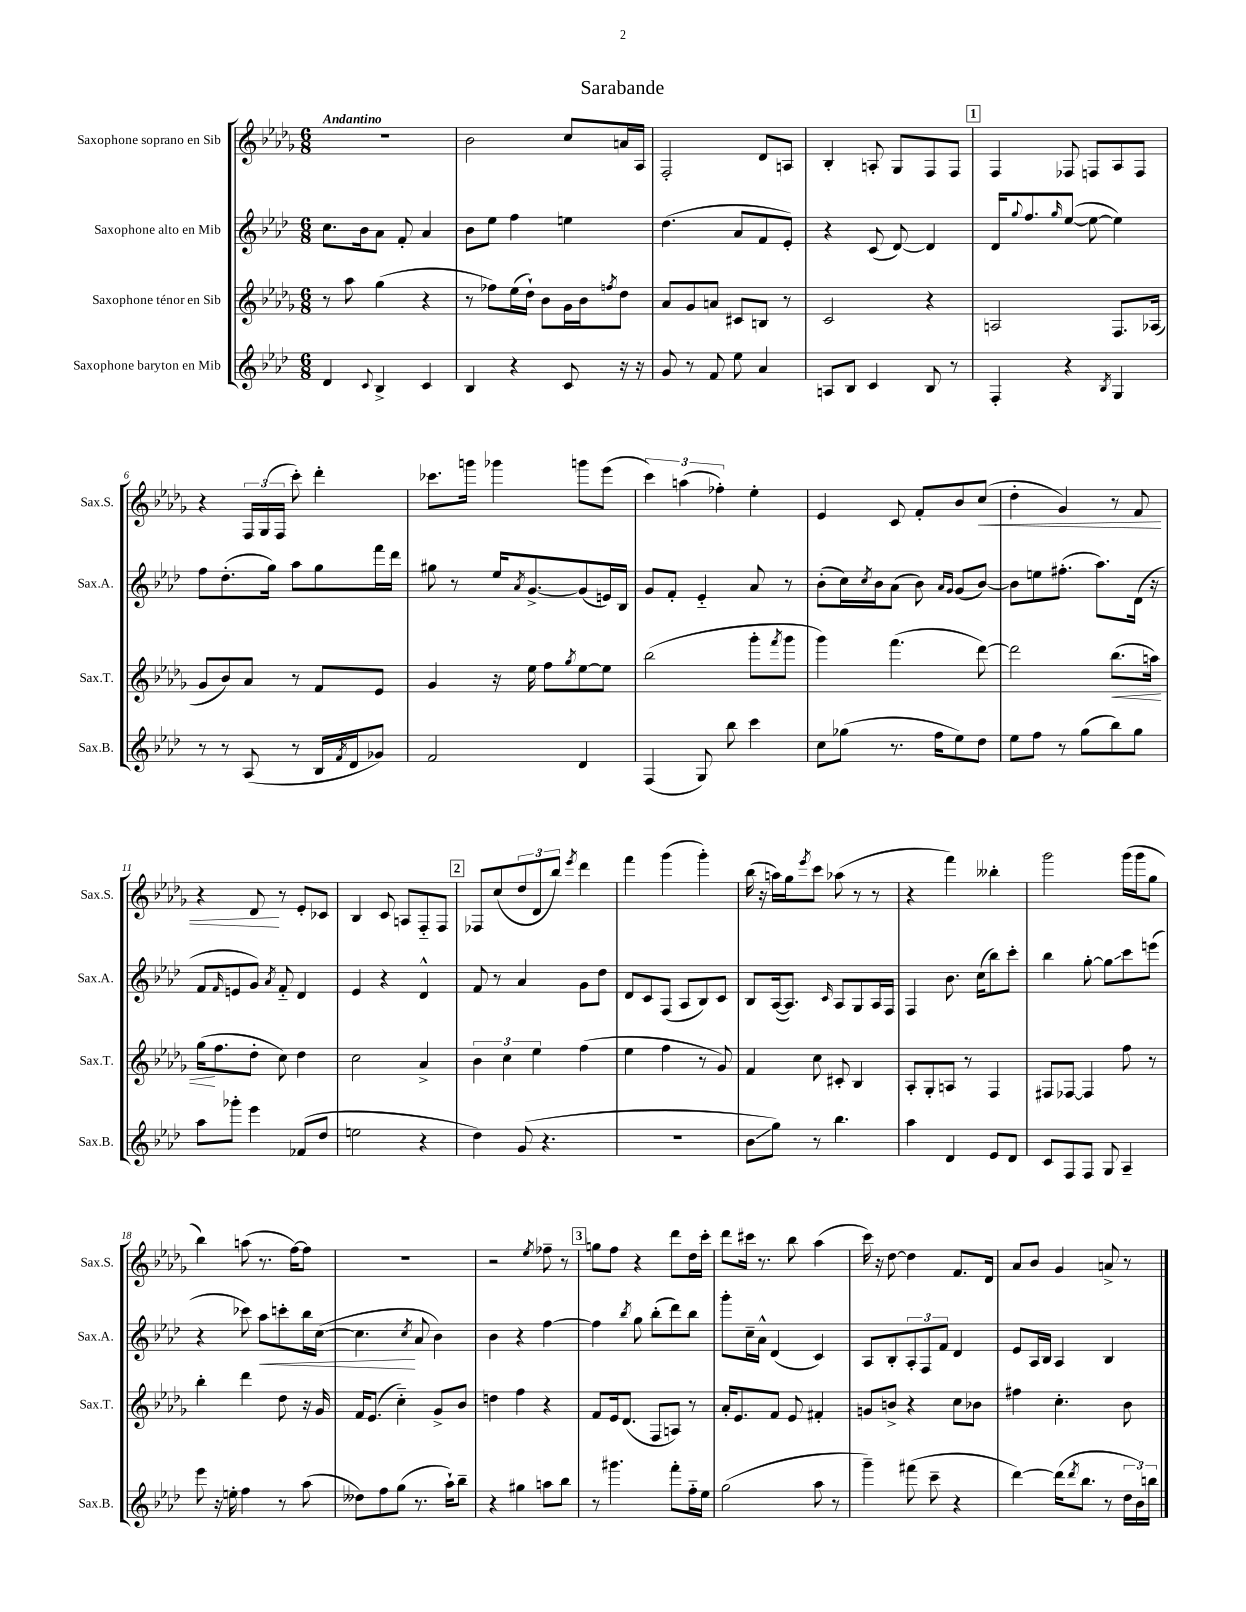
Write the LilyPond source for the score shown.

\header { title = "Sarabande" }
<<
\new StaffGroup <<
\new Staff = "s0" \with { instrumentName = "Saxophone soprano en Sib" shortInstrumentName = "Sax.S." } {
    \clef treble \key des \major \numericTimeSignature \time 6/8 \tempo "Andantino"
    R2. |
    bes'2 c''8 a'16 aes16 |
    f2-. des'8 a8 |
    bes4-. a8-. ges8 f8 f8 |
    \mark \markup { \box "1" } f4 fes8 f8 aes8 f8 |
    r4 \tuplet 3/2 { f16 ges16( f16 } c'''8-.) des'''4-. |
    ces'''8. g'''16 ges'''4 g'''8 ees'''8( |
    \tuplet 3/2 { c'''4) a''4( fes''4-.) } ees''4-. |
    ees'4 c'8 f'8-. bes'8 c''8\<( |
    des''4-. ges'4) r8 f'8 |
    r4 des'8\! r8 ees'8-. ces'8 |
    bes4 c'8 a8 f8-_ f8 |
    \mark \markup { \box "2" } fes8 c''8( \tuplet 3/2 { des''8 des'8 bes''8) } \acciaccatura { ees'''8 } des'''4 |
    f'''4 ges'''4( ges'''4-.) |
    bes''16( r16 a''16) ges''16 \acciaccatura { ees'''8 } c'''8 aes''8( r8 r8 |
    r4 f'''4) beses''4-. |
    ges'''2 ges'''16( ges'''16 ges''8 |
    bes''4) a''8( r8. f''16~) f''8 |
    R2. |
    r2 \acciaccatura { ees''8 } fes''8-- r8 |
    \mark \markup { \box "3" } g''8 f''8 r4 des'''8 des''16 c'''16-. |
    des'''8 cis'''16 r8. bes''8 aes''4( |
    c'''16) r16 des''8~ des''4 f'8. des'16 |
    aes'8 bes'8 ges'4 a'8-> r8 \bar "|." |
}
\new Staff = "s1" \with { instrumentName = "Saxophone alto en Mib" shortInstrumentName = "Sax.A." } {
    \clef treble \key aes \major \numericTimeSignature \time 6/8
    c''8. bes'16 aes'8 f'8-. aes'4 |
    bes'8 ees''8 f''4 e''4 |
    des''4.( aes'8 f'8 ees'8-.) |
    r4 c'8( des'8~) des'4 |
    \mark \markup { \box "1" } des'16 \appoggiatura { g''8 } f''8. \grace { g''16 } ees''8~( ees''8~ ees''4) |
    f''8 des''8.-.( g''16) aes''8 g''8 f'''16 des'''16 |
    gis''8 r8 ees''16 \acciaccatura { aes'8 } g'8.~-> g'8( e'16) bes16 |
    g'8 f'8-. ees'4-_ aes'8 r8 |
    bes'8-.( c''16) \acciaccatura { c''8 } bes'16 aes'8( bes'8) \grace { aes'16 g'16 } g'8( bes'8~) |
    bes'8 e''8 fis''8.-.( aes''8.) des'16( r16 |
    f'8 \grace { f'16 } e'8 g'8) \acciaccatura { aes'8 } f'8-_ des'4 |
    ees'4 r4 des'4-^ |
    \mark \markup { \box "2" } f'8 r8 aes'4 g'8 des''8 |
    des'8 c'8 f8( aes8 bes8) c'8 |
    bes8 aes16~( aes8.) \grace { c'16 } aes8 g8 aes16 f16 |
    f4 bes'8. c''16( bes''8) c'''8-. |
    bes''4 g''8~-. g''8\glissando c'''8 e'''8( |
    r4 ces'''8) aes''8\< c'''8-. bes''16 c''16~( |
    c''4.\! \acciaccatura { c''8 } aes'8 bes'4) |
    bes'4 r4 f''4~ |
    \mark \markup { \box "3" } f''4 \acciaccatura { bes''8 } g''8 bes''8-.( des'''8) bes''8 |
    g'''8-. c''16-- aes'16-^ des'4( c'4) |
    aes8 bes8-. \tuplet 3/2 { aes8-. f8 f'8 } des'4 |
    ees'8 aes16 bes16 aes4 bes4 \bar "|." |
}
\new Staff = "s2" \with { instrumentName = "Saxophone ténor en Sib" shortInstrumentName = "Sax.T." } {
    \clef treble \key des \major \numericTimeSignature \time 6/8
    r8 aes''8 ges''4( r4 |
    r8 fes''8) ees''16( des''16-!) bes'8 ges'16 bes'16 \acciaccatura { f''8 } des''8 |
    aes'8 ges'8 a'8 cis'8 b8 r8 |
    c'2 r4 |
    \mark \markup { \box "1" } a2 f8. aes16( |
    ges'8 bes'8) aes'8 r8 f'8 ees'8 |
    ges'4 r16 ees''16 f''8 \acciaccatura { ges''8 } ees''8~ ees''8 |
    bes''2( ges'''8-. \acciaccatura { f'''8 } ges'''8 |
    ges'''4) f'''4.( des'''8~) |
    des'''2 bes''8.\<( a''16) |
    ges''16\!( f''8. des''8-. c''8) des''4 |
    c''2 aes'4-> |
    \mark \markup { \box "2" } \tuplet 3/2 { bes'4 c''4 ees''4 } f''4( |
    ees''4 f''4 r8 ges'8) |
    f'4 c''8 cis'8-. bes4 |
    aes8-. ges8-. a8 r8 f4 |
    fis8 fes8~ fes4 f''8 r8 |
    bes''4-. des'''4 des''8 r16 ges'16 |
    f'16 ees'8.( c''4-_) ges'8-> bes'8 |
    d''4 f''4 r4 |
    \mark \markup { \box "3" } f'8 ees'16 des'8.( f8 a8) r8 |
    aes'16-. ees'8. f'8 ees'8 fis'4-. |
    g'8 b'8-> r4 c''8 bes'8 |
    fis''4 c''4.-. bes'8 \bar "|." |
}
\new Staff = "s3" \with { instrumentName = "Saxophone baryton en Mib" shortInstrumentName = "Sax.B." } {
    \clef treble \key aes \major \numericTimeSignature \time 6/8
    des'4 \appoggiatura { c'8 } bes4-> c'4 |
    bes4 r4 c'8 r16 r16 |
    g'8 r8 f'8 ees''8 aes'4 |
    a8 bes8 c'4 bes8 r8 |
    \mark \markup { \box "1" } f4-. r4 \acciaccatura { bes8 } g4 |
    r8 r8 aes8( r8 bes16 \acciaccatura { f'8 } des'16 ges'8) |
    f'2 des'4 |
    f4( g8) bes''8 c'''4 |
    c''8 ges''8( r8. f''16 ees''8) des''8 |
    ees''8 f''8 r8 g''8( bes''8) g''8 |
    aes''8 ges'''8-. ees'''4 fes'8( des''8 |
    e''2 r4 |
    \mark \markup { \box "2" } des''4) g'8( r4. |
    R2. |
    bes'8\glissando g''8) r8 bes''4. |
    aes''4 des'4 ees'8 des'8 |
    c'8 f8 f8 g8 aes4-- |
    ees'''8 r16 e''16-. f''4 r8 aes''8( |
    deses''8) f''8 g''8( r8. aes''16-!) bes''8-- |
    r4 gis''4 a''8 bes''8 |
    \mark \markup { \box "3" } r8 gis'''4. f'''8-. f''16-_ ees''16 |
    g''2( aes''8 r8 |
    g'''4--) fis'''8( c'''8-- r4 |
    des'''4~) des'''16( \acciaccatura { des'''8 } bes''8. r8 \tuplet 3/2 { des''16 bes'16) b''16 } \bar "|." |
}
>>
>>
